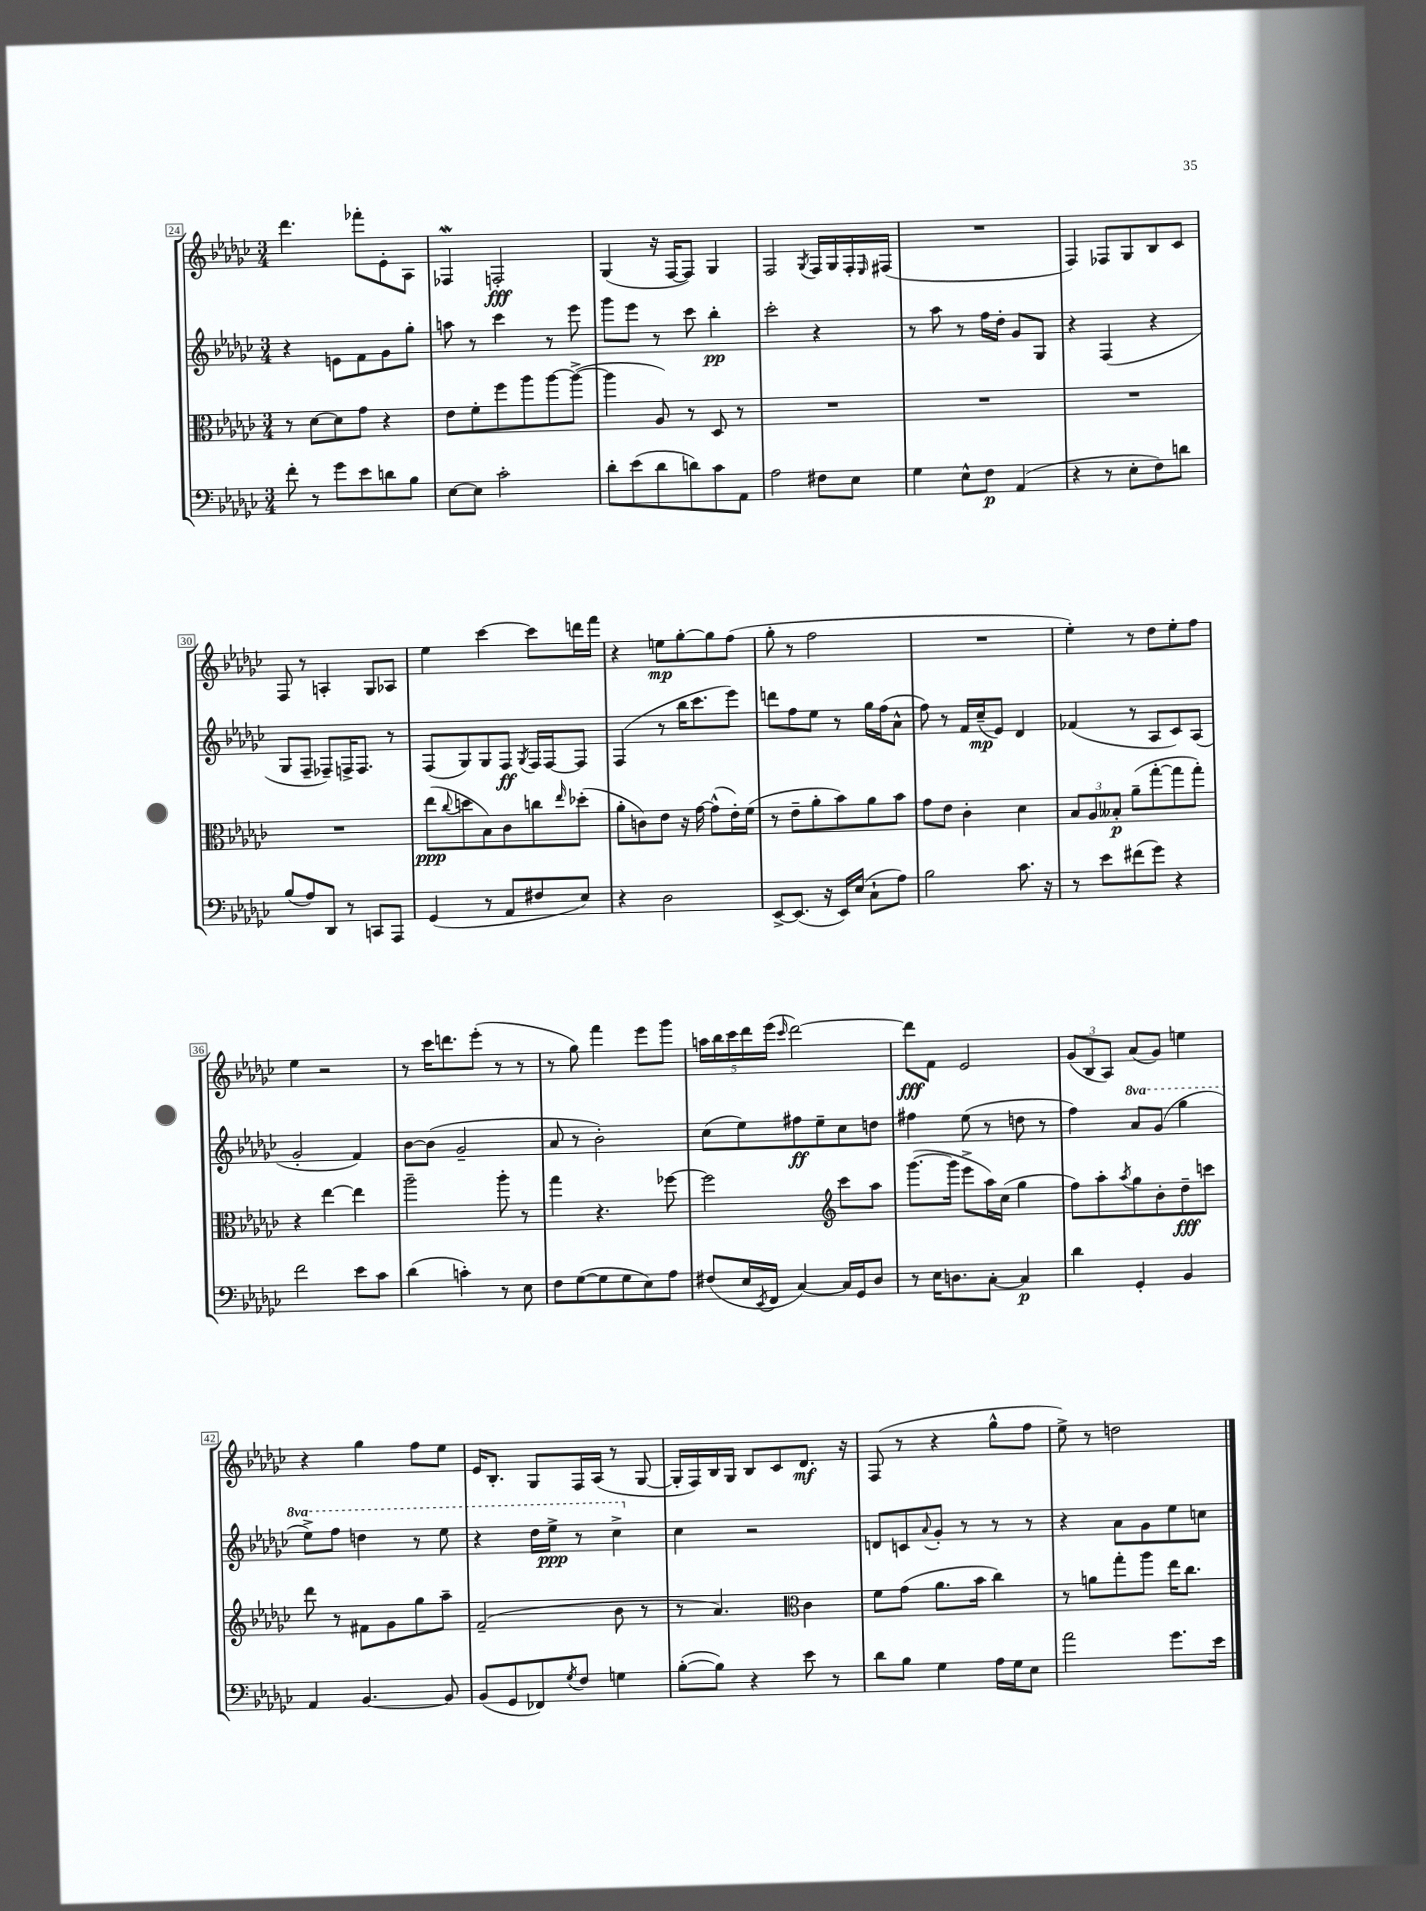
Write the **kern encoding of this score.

**kern	**kern	**kern	**kern
*staff4	*staff3	*staff2	*staff1
*clefF4	*clefC3	*clefG2	*clefG2
*k[b-e-a-d-g-c-]	*k[b-e-a-d-g-c-]	*k[b-e-a-d-g-c-]	*k[b-e-a-d-g-c-]
*M3/4	*M3/4	*M3/4	*M3/4
8f'	8r	4r	4.ddd-
8r	[8d-	.	.
8g-	8d-]	8e	.
8e-	8g-	8f	8fff-'
8d	4r	8g-	8e-'
8B-	.	8gg-'	8A-
=	=	=	=
[8E-	8e-	8aa	4F-
8E-]	8f'	8r	.
2c-'	8ff	4ccc-	2F'
.	8aa-	.	.
.	[8aa-	8r	.
.	(8aa-^_	8eee-	.
=	=	=	=
8d-'	4aa-]	8ggg-	(4G-
(8e-	.	8eee-	.
8d-	8A-)	8r	16r
.	.	.	[16F
8d)	8r	8ccc-	8F])
8c-	8D-	4bb-'	4G-
8AA-	8r	.	.
=	=	=	=
2A-	2.r	2ccc-'	2F
.	.	.	8qG-
8F#	.	4r	16F
.	.	.	16G-
8E-	.	.	16F'
.	.	.	16qqE-
.	.	.	(16F#
=	=	=	=
4G-	2.r	8r	2.r
.	.	8aa-	.
8E-^^	.	8r	.
8F	.	16ff	.
.	.	16dd-'	.
(4AA-	.	8g-	.
.	.	8G-	.
=	=	=	=
4r	2.r	4r	4F)
8r	.	(4F	8F-
8E-'	.	.	8G-
8F)	.	4r	8B-
8d	.	.	8c-
=	=	=	=
(8B-	2.r	8G-	8F
8A-)	.	8F~	8r
8DD-	.	8F-~)	4A'
8r	.	16F^	.
.	.	8.F	.
8CC	.	.	8G-
8AAA-	.	8r	8A-
=	=	=	=
(4GG-	(8ee-	(8F	4ee-
.	8qqcc-	.	.
.	8dd	8G-)	.
8r	8B-)	8G-	[4ccc-
8AA-	8c-	8F	.
.	.	8qG-	.
8F#	8cc	16F	8ccc-]
.	.	[16F	.
.	16qqee-	.	.
8E-)	(8dd-'	8F]	16ddd
.	.	.	16fff
=	=	=	=
4r	8a-'	(4F	4r
.	8c)	.	.
2D-	8e-	8r	8ee
.	16r	16bb-	[8gg-'
.	[16g-	8.ccc-	.
.	(8g-^^]	.	8gg-]
.	16e-')	8eee-)	(8ff
.	(16f	.	.
=	=	=	=
[8EE-^	8r	8ddd	8gg-'
(8.EE-]	8e-~	8ff	8r
.	8a-'	8ee-	2ff
16r	.	.	.
16EE-)	8b-)	8r	.
(16E-	.	.	.
8C-`	8a-	16gg-	.
.	.	(16ff	.
8A-)	8b-	8a-^^	.
=	=	=	=
2B-	8g-	8ff)	2.r
.	8e-	8r	.
.	4c-'	16f	.
.	.	(16cc-~	.
.	.	8e-)	.
8.c-	4d-	4d-	.
16r	.	.	.
=	=	=	=
8r	12B-	(4f-	4ee-')
.	12A-	.	.
8e-	.	.	.
.	12B--'	.	.
(8f#	(8a-~	8r	8r
8g-)	[8gg-'	8A-	8dd-
4r	8gg-]	8c-)	8ee-'
.	8gg-')	(8A-	8ff
=	=	=	=
2f	4r	2g-'	4ee-
.	[4ee-	.	2r
8e-	4ee-]	4f)	.
8c-	.	.	.
=	=	=	=
(4d-	2aa-~	[8b-	8r
.	.	(8b-]	16ccc-
.	.	.	8.ddd
4c')	.	2g-~	.
.	.	.	(8eee-'
8r	8aa-'	.	8r
8E-	8r	.	8r
=	=	=	=
8F	4gg-	8a-	8r
([8G-	.	8r	8gg-)
8G-]	4.r	2b-')	4fff
8G-	.	.	.
8E-)	.	.	8eee-
8A-	[8ff-	.	8ggg-
=	=	=	=
(8F#	2ff-]	(8cc-	20aa
.	.	.	20bb-
.	.	.	20ccc-
16E-	.	8ee-)	.
.	.	.	20ddd-
8qEE-	.	.	.
16FF	.	.	.
.	.	.	(20eee-
.	.	.	16qqccc-
[4C-)	.	8ff#	[2ddd-)
.	.	8ee-~	.
*	*clefG2	*	*
16C-]	8ccc-	8cc-	.
16GG-	.	.	.
8D-	8aa-	8dd	.
=	=	=	=
8r	([8.ggg-	4ff#	8ddd-]
16E-	.	.	8f
8.D	16ggg-]	.	.
.	8eee-^	(8ee-	2e-
[8C-'	16aa-)	8r	.
.	(16cc-	.	.
4C-]	4gg-	8dd	.
.	.	8r	.
=	=	=	=
4d-	8ff)	4ff)	(12g-
.	.	.	12B-
.	8aa-'	.	.
.	.	.	12A-)
.	8qaa-	.	.
4GG-'	8gg-	8aa-	(8a-
.	8b-'	(8gg-	8g-)
4BB-	8dd-~	4ggg-	4ee
.	8ccc	.	.
=	=	=	=
4AA-	8ddd-	8eee-^)	4r
.	8r	8fff	.
[4.BB-	8f#	4ddd	4gg-
.	8g-	.	.
.	8gg-	8r	8ff
8BB-]	8aa-~	8eee-	8ee-
=	=	=	=
(8BB-	(2f~	4r	16e-
.	.	.	8.B-'
8GG-	.	.	.
8FF-)	.	16ddd-	8G-
.	.	16eee-^	.
8qG-	.	.	.
8F	.	8r	16F
.	.	.	(16A-
4G	8b-	4ccc-^	8r
.	8r	.	[8G-
=	=	=	=
([8B-'	8r	4cc-	16G-']
.	.	.	16F)
8B-])	4.a-)	.	16B-
.	.	.	16G-
4r	.	2r	8B-
.	.	.	8c-
*	*clefC3	*	*
8e-	4c-	.	8.d-
8r	.	.	.
.	.	.	16r
=	=	=	=
8d-	8f	8d	(8F
8B-	(8g-	8c	8r
.	.	8qqa-	.
4G-	8.a-	8g-'	4r
.	.	8r	.
.	16b-	.	.
16A-	4cc-)	8r	8gg-^^
16G-	.	.	.
8E-	.	8r	8ff
=	=	=	=
2a-	8r	4r	8ee-^)
.	8a	.	8r
.	8gg-'	8a-	2dd
.	8aa-	8g-	.
8.g-	16ee-	8ee-	.
.	8.cc-	.	.
.	.	8cc	.
16e-	.	.	.
==	==	==	==
*-	*-	*-	*-
